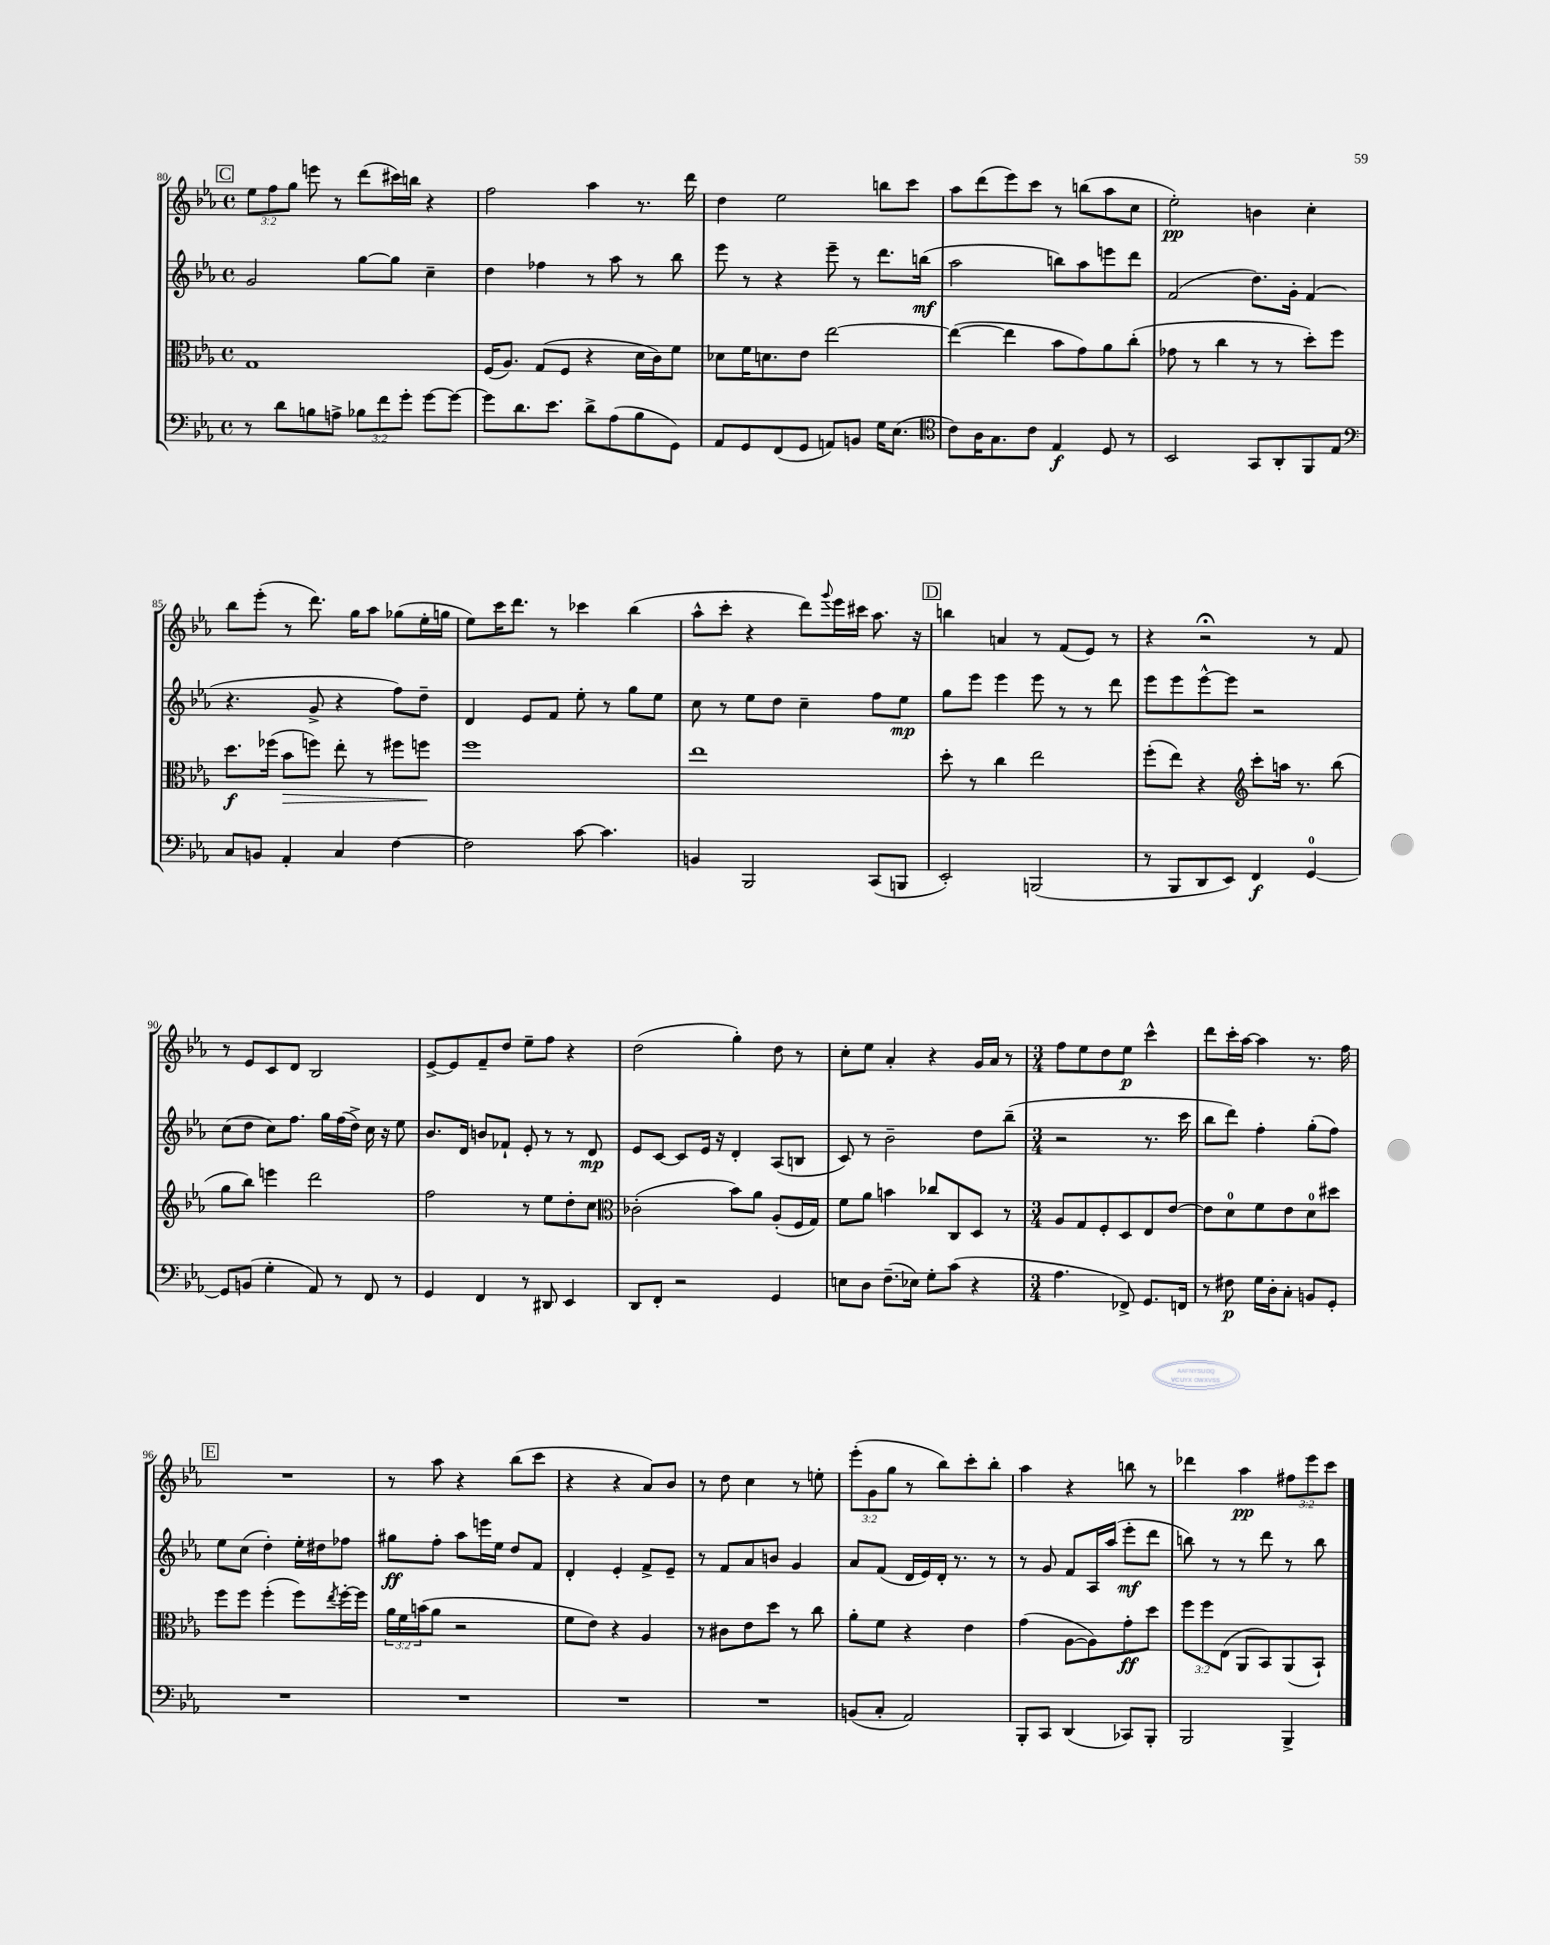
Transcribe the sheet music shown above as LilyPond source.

<<
\new StaffGroup <<
\new Staff = "s0" {
    \clef treble \key ees \major \defaultTimeSignature \time 4/4 \override Staff.TupletNumber.text = #tuplet-number::calc-fraction-text
    \mark \markup { \box "C" } \tuplet 3/2 { ees''8 f''8 g''8 } e'''8 r8 d'''8( cis'''16) b''16 r4 |
    f''2 aes''4 r8. d'''16 |
    d''4 ees''2 b''8 c'''8 |
    aes''8 d'''8( ees'''8) c'''8 r8 b''8( aes''8 c''8 |
    ees''2-.\pp) b'4 c''4-. |
    bes''8 ees'''8-.( r8 d'''8.) g''16 aes''8 ges''8( ees''16-. g''16 |
    ees''8) c'''16 d'''8. r8 ces'''4 bes''4( |
    aes''8-^ c'''8-. r4 d'''8) \appoggiatura { g'''8 } ees'''16 cis'''16 aes''8. r16 |
    \mark \markup { \box "D" } b''4 a'4 r8 f'8( ees'8) r8 |
    r4 r2\fermata r8 f'8 |
    r8 ees'8 c'8 d'8 bes2 |
    ees'8~-> ees'8 f'8-- d''8 ees''8-- f''8 r4 |
    d''2( g''4-.) d''8 r8 |
    c''8-. ees''8 aes'4-. r4 g'16 aes'16 r8 |
    \numericTimeSignature \time 3/4 f''8 ees''8 d''8 ees''8\p c'''4-^ |
    d'''8 c'''16-. aes''16~ aes''4 r8. f''16 |
    \mark \markup { \box "E" } R2. |
    r8 aes''8 r4 bes''8( c'''8 |
    r4 r4 aes'8) bes'8 |
    r8 d''8 c''4 r8 e''8-. |
    \tuplet 3/2 { ees'''8-.( g'8 g''8 } r8 bes''8) c'''8-. bes''8-. |
    aes''4 r4 b''8 r8 |
    des'''4 aes''4\pp \tuplet 3/2 { fis''8 ees'''8 c'''8 } \bar "|." |
}
\new Staff = "s1" {
    \clef treble \key ees \major \defaultTimeSignature \time 4/4
    \mark \markup { \box "C" } g'2 g''8~ g''8 c''4-- |
    d''4 fes''4 r8 aes''8 r8 bes''8 |
    ees'''8 r8 r4 ees'''8-- r8 d'''8. b''16\mf( |
    aes''2 b''8) aes''8 e'''8 d'''8 |
    f'2( d''8.) g'16-. f'4( |
    r4. g'8-> r4 f''8) d''8-- |
    d'4 ees'8 f'8 ees''8-. r8 g''8 ees''8 |
    c''8 r8 ees''8 d''8 c''4-- f''8 ees''8\mp |
    \mark \markup { \box "D" } g''8 ees'''8 ees'''4 ees'''8 r8 r8 d'''8 |
    ees'''8 ees'''8 ees'''8~-^ ees'''8 r2 |
    c''8( d''8 c''8) f''8. g''16 f''16( d''16->) c''16 r16 ees''8 |
    bes'8. d'16 b'8 fes'8-! ees'8-. r8 r8 d'8\mp |
    ees'8 c'8~ c'8 ees'16 r16 d'4-. aes8( b8 |
    c'8) r8 bes'2-- d''8 bes''8--( |
    \numericTimeSignature \time 3/4 r2 r8. c'''16 |
    bes''8 d'''8) f''4-. g''8-.( f''8) |
    \mark \markup { \box "E" } ees''8 c''8( d''4-.) ees''16-. dis''16 fes''8 |
    gis''8\ff f''8-. aes''8 e'''16 ees''16 d''8 f'8 |
    d'4-. ees'4-. f'8-> ees'8-- |
    r8 f'8 aes'8 b'8 g'4 |
    aes'8 f'8( d'16 ees'16) d'16-. r8. r8 |
    r8 g'8 f'8 aes16 aes''16( ees'''8-.\mf d'''8 |
    b''8) r8 r8 d'''8 r8 b''8 \bar "|." |
}
\new Staff = "s2" {
    \clef alto \key ees \major \defaultTimeSignature \time 4/4 \override Staff.TupletNumber.text = #tuplet-number::calc-fraction-text
    \mark \markup { \box "C" } g1 |
    f16( aes8.) g8( f8 r4 d'16 c'16) f'8 |
    des'8 f'16 d'8. ees'8 ees''2~ |
    ees''4~( ees''4 bes'8 g'8) aes'8 c''8-.( |
    ges'8 r8 c''4 r8 r8 d''8-.) f''8 |
    d''8.\f fes''16( bes'8\> f''8) ees''8-. r8 fis''8 f''8\! |
    f''1 |
    ees''1 |
    \mark \markup { \box "D" } d''8-. r8 c''4 ees''2 |
    f''8-.( ees''8) r4 \clef treble c'''8-. a''16 r8. bes''8( |
    g''8 bes''8) e'''4 d'''2 |
    f''2 r8 ees''8 d''8-. c''8 |
    \clef alto ces'2-.( bes'8) aes'8 aes8-.( f16 g16) |
    f'8 aes'8 b'4 ces''8 c8 d8 r8 |
    \numericTimeSignature \time 3/4 aes8 g8 f8-. d8 ees8 ees'8~ |
    ees'8 d'8-0 f'8 ees'8 d'8-0 dis''8 |
    \mark \markup { \box "E" } f''8 f''8 f''4-.( f''8) \acciaccatura { ees''8 } f''16~-. f''16 |
    \tuplet 3/2 { aes'16 f'16 b'16( } aes'8 r2 |
    f'8 ees'8) r4 aes4 |
    r8 cis'8 ees'8 d''8 r8 c''8 |
    aes'8-. f'8 r4 ees'4 |
    g'4( aes8~ aes8) g'8-.\ff d''8 |
    \tuplet 3/2 { f''8 f''8 ees8( } aes,8 bes,8) aes,8( bes,8-!) \bar "|." |
}
\new Staff = "s3" {
    \clef bass \key ees \major \defaultTimeSignature \time 4/4 \override Staff.TupletNumber.text = #tuplet-number::calc-fraction-text
    \mark \markup { \box "C" } r8 d'8 b8 a8-> \tuplet 3/2 { bes8 f'8 g'8-. } g'8~ g'8~ |
    g'8 d'8. ees'8. d'8-> aes8( bes8 g,8) |
    aes,8 g,8 f,8( g,8 a,8) b,8 g16 ees8.( |
    \clef tenor c'8) aes16 g8. c'8 ees4\f d8 r8 |
    bes,2 g,8 aes,8-. f,8 ees8 |
    \clef bass c8 b,8 aes,4-. c4 f4~ |
    f2 c'8~ c'4. |
    b,4 bes,,2 c,8( b,,8 |
    \mark \markup { \box "D" } ees,2-.) b,,2( |
    r8 bes,,8 d,8 ees,8) f,4\f g,4-0~ |
    g,8 b,8( g4-. aes,8) r8 f,8 r8 |
    g,4 f,4 r8 dis,8 ees,4 |
    d,8 f,8-. r2 g,4 |
    e8 d8 f8.--( ees16) g8-. c'8( r4 |
    \numericTimeSignature \time 3/4 aes4. fes,8->) g,8. f,16 |
    r8 fis8\p g16 d16-. c8-. b,8 g,8-. |
    \mark \markup { \box "E" } R2. |
    R2. |
    R2. |
    R2. |
    b,8( c8-. aes,2) |
    bes,,8-. c,8 d,4( ces,8) bes,,8-. |
    bes,,2 bes,,4-> \bar "|." |
}
>>
>>
\layout { \context { \Score currentBarNumber = #80 } }
